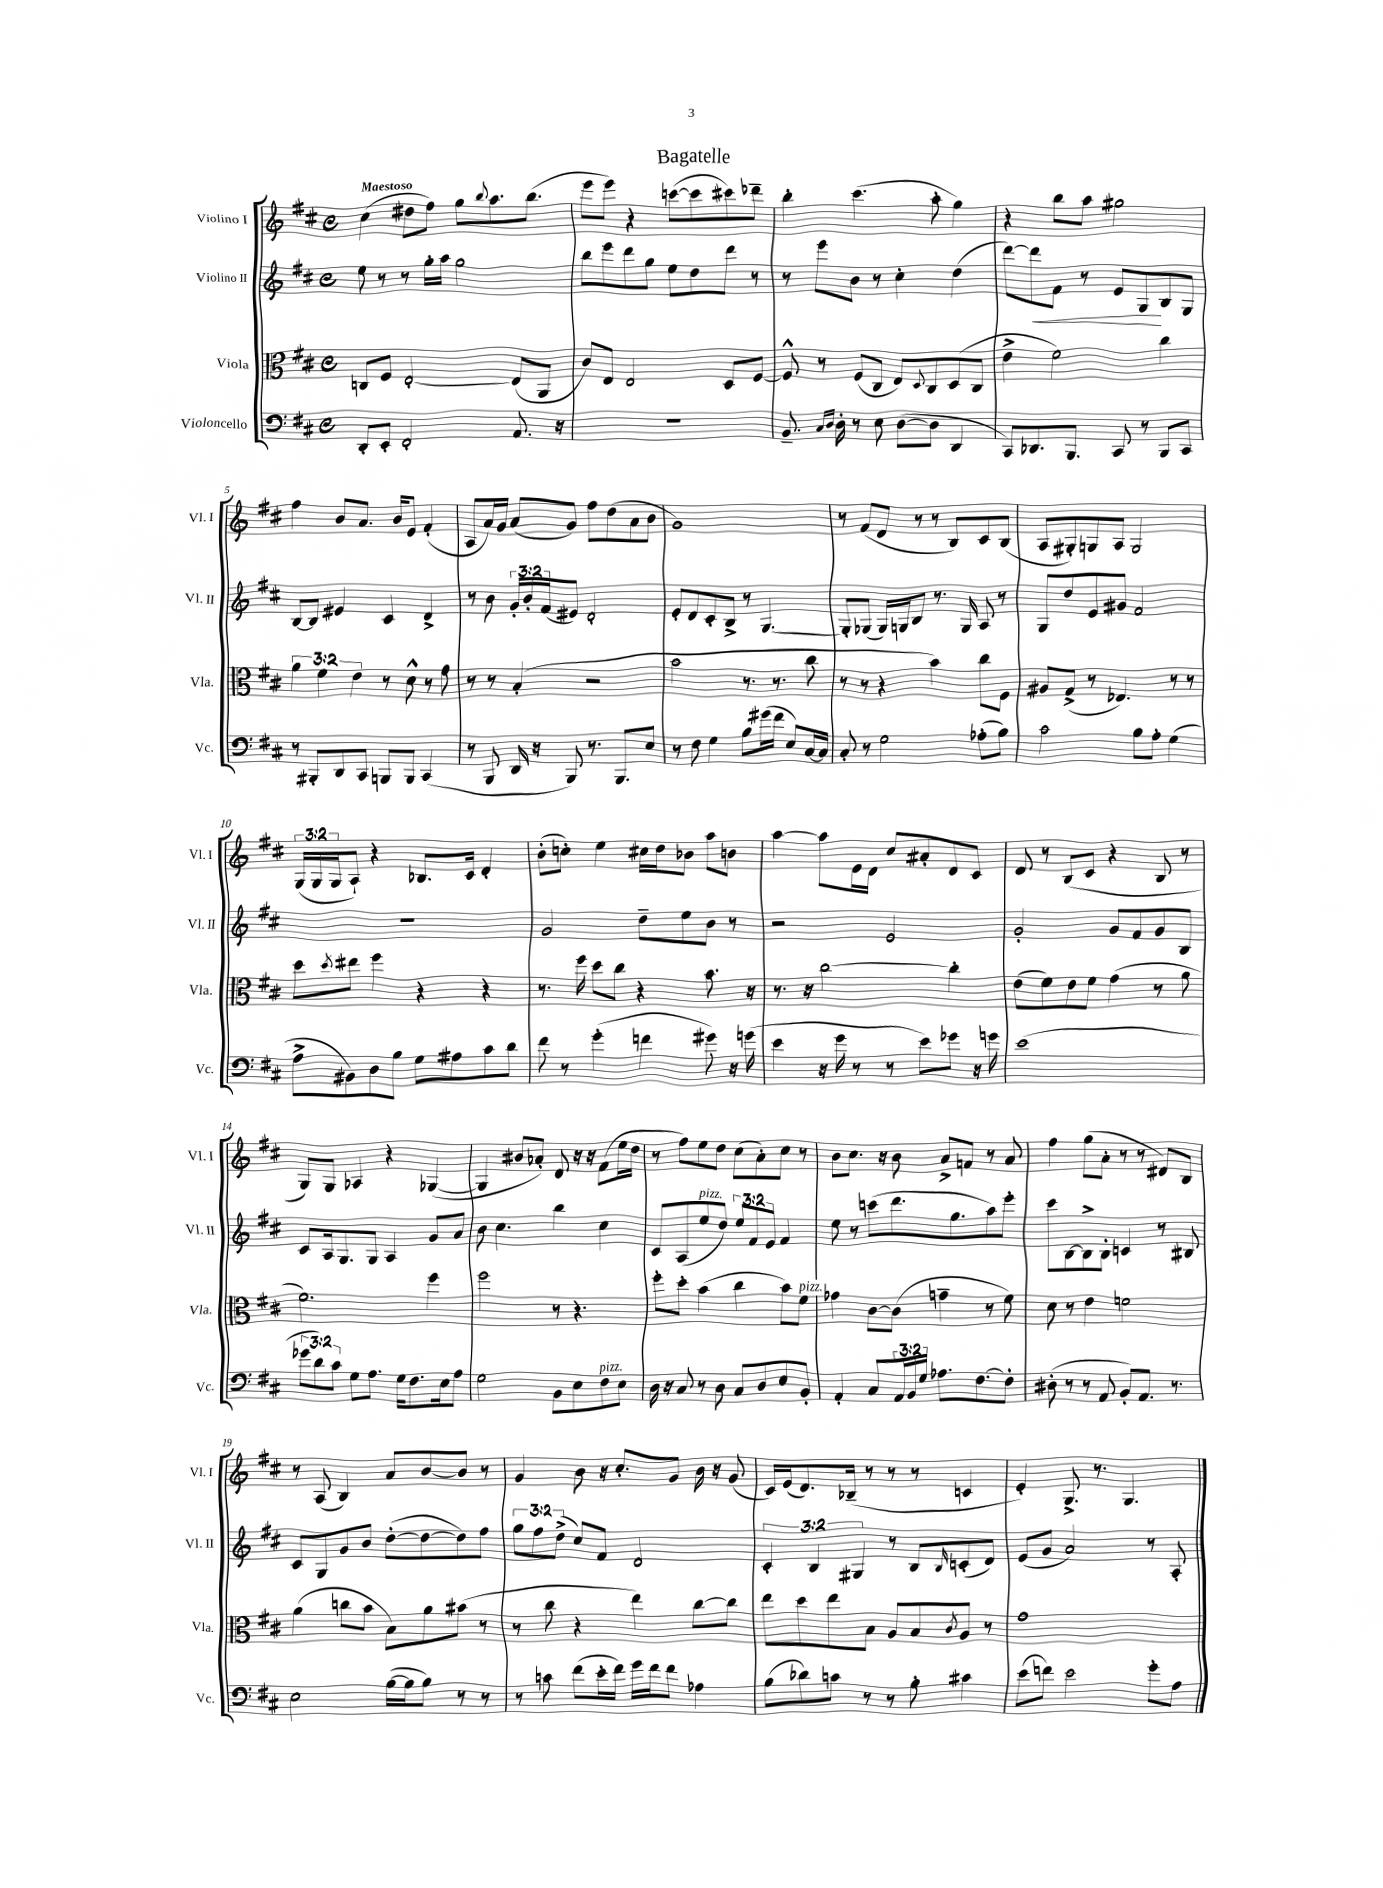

**kern	**kern	**kern	**kern
*staff4	*staff3	*staff2	*staff1
*clefF4	*clefC3	*clefG2	*clefG2
*k[f#c#]	*k[f#c#]	*k[f#c#]	*k[f#c#]
*M4/4	*M4/4	*M4/4	*M4/4
*met(c)	*met(c)	*met(c)	*met(c)
8DD'/L	8C/L	8ee\	(4cc#\
8EE'/J	8F#/J	8r	.
2FF#'/	[2E'/	8r	8dd#\L
.	.	16gg'\LL	8ff#\J)
.	.	16aa\JJ	.
.	.	2gg\	8gg\L
.	.	.	8qqbb/
.	.	.	8.aa\
8.AA/	(8E/]L	.	.
.	.	.	(8.bb\J
.	8AA/J	.	.
16r	.	.	.
=	=	=	=
1r	8c#/L)	8bb\L	8eee\L
.	8E/J	8eee\	8eee\J)
.	2E/	8ddd\	4r
.	.	8gg\J	.
.	.	8ee\L	([8ccc\L
.	.	8dd\	8ccc\]
.	8D/L	8ddd\J	8ccc#\)
.	[8F#/J	8r	8ddd-~\J
=	=	=	=
8.BB~/	8F#^^/]	8r	4bb'\
.	8r	8eee\L	.
16qqC#/LL	.	.	.
16qqD/JJ	.	.	.
16D'\	.	.	.
8r	(8F#/L	8b\J	(4.ccc#\
8E\	8C#/J	8r	.
([8D\L	8E/L)	4cc#'\	.
.	8qqD/	.	.
8D\]J	8C#/	.	8aa'\
4DD/	(8D/	(4dd\	4gg\)
.	8C#/J	.	.
=	=	=	=
8CC#/L)	4e^\	[8ddd\L)	4r
8.DD-/	.	8ddd\]	.
.	2f#\)	8f#\J	8bb\L
8.BBB/J	.	.	.
.	.	8r	8aa\J
8CC#/	.	8e/L	2gg#\
8r	.	8G/	.
8BBB/L	4cc#\	8B/	.
8CC#/J	.	8G/J	.
=	=	=	=
8r	6a\	[8B/L	4ff#\
8BBB#'/L	.	8B/]J	.
.	6f#\	.	.
8DD/	.	4e#/	8b/L
.	6e\	.	.
8CC#/J	.	.	8.a/J
8BBB/L	8r	4c#/	.
.	.	.	16b/LK
8BBB/J	8d^^\	.	8e/J
(4CC#/	8r	4d^/	(4f#'/
.	8g\	.	.
=	=	=	=
8r	8r	8r	8A/L
8BBB/	8r	8b\	16a/L)
.	.	.	16g/JJ
16DD/	(4B'/	24g'/LL	(8a/L
.	.	24b'/	.
16r	.	.	.
.	.	(24f#/J	.
8BBB/)	.	8e#/J)	8g/J)
8.r	2r	2d'/	8ff#\L
.	.	.	(8dd\
8.BBB/L	.	.	.
.	.	.	8a\
8E/J	.	.	8b\J
=	=	=	=
8r	2b\	8e'/L	1g)
8F#\	.	8d/	.
4G\	.	8c#'/	.
.	.	8B^/J	.
8B\L	8.r	8r	.
(16g#\L	.	[4.G/	.
16f#\JJ	8.r	.	.
8E/L)	.	.	.
[16C#/L	8cc#\	.	.
16C#/]JJ	.	.	.
=	=	=	=
8C#'/	8r	8G'/]L	8r
8r	8r	(8G-/J	(8f#/L
2G\	4r	16G-/LL)	8d/J
.	.	16G/J	.
.	.	8B/J	8r
.	4b\)	8.r	8r
.	.	.	8B/L)
.	.	16G/	.
(8A-'\L	8cc#\L	8A/	8c#/
8B\J)	8F#\J	8r	(8B/J
=	=	=	=
2c#\	8A#/L	8G/L	8A/L
.	(8G^/J	8dd/	8G#'/)
.	8r	8e/	8G/
.	4.E-/)	8g#/J	8A/J
8B\L	.	2f#/	2G/
8A'\J	.	.	.
(4G\	8r	.	.
.	8r	.	.
=	=	=	=
8A^\L	8dd\L	1r	(24G/LL
.	.	.	24G/
.	.	.	24G/J
.	8qdd/	.	.
8BB#\)	8ee#\J	.	8A`/J)
8D\	4ff#\	.	4r
8B\J	.	.	.
8G\L	4r	.	8.B-/L
8A#\	.	.	.
.	.	.	16c#/Jk
8c#\	4r	.	4d'/
8d\J	.	.	.
=	=	=	=
8f#\	8.r	2g/	(8b'\L
8r	.	.	8cc'\J)
.	16ff#\	.	.
(4g'\	8dd\L	.	4ee\
.	8cc#\J	.	.
4f\	4r	8dd~\L	16cc#\LL
.	.	.	16dd\J
.	.	8ee\	8b-\J
8g#\)	8.b\	8b\J	8aa\L
16r	.	8r	8b\J
(16g\	16r	.	.
=	=	=	=
4e\	8.r	2r	[4aa\
.	16r	.	.
16r	[2cc#\	.	8aa\]L
16g\	.	.	.
8r	.	.	16e\L
.	.	.	16d\JJ
8r	.	2e/	8cc#/L
8e\L)	.	.	8a#'/
8g-\J	4cc#'\]	.	8d/
16r	.	.	8c#/J
16g\	.	.	.
=	=	=	=
(1e	(8e\L	2g'/	8d/
.	8f#\)	.	8r
.	8e\	.	(8B/L
.	8f#\J	.	8c#/J
.	(4g\	8g/L	4r
.	.	8f#/	.
.	8r	8g/	8B/
.	8a\	8B/J	8r
=	=	=	=
12g-\L	2.f#\)	8c#/L	8G/L)
12d\)	.	.	.
.	.	16A/k	8G/J
12c#\J	.	.	.
.	.	8.G/	.
8G\L	.	.	4A-/
8.A\J	.	8G/J	.
.	.	4A/	4r
16G\LK	.	.	.
8.F#\	.	.	.
.	4ff#\	8g/L	([4G-/
16E\k	.	.	.
8A\J	.	8a/J	.
=	=	=	=
2G\	2ff#\	8b\	4G-/]
.	.	4.cc#\	.
.	.	.	8b#/L
.	.	.	8a-'/J)
8BB\L	8r	4bb\	8d/
8E\	4.r	.	16r
.	.	.	16r
8F#\	.	4cc#\	(8f#\L
8E\J	.	.	16ee\L
.	.	.	16dd\JJ
=	=	=	=
16D\	8ff#'\L	8c#/L	8r
16r	.	.	.
8C#/	8dd'\J	(8A/	8ff#\L)
8r	(4b\	8ee/	8ee\
8D\	.	8dd/J)	8dd\J
8C#/L	4cc#\	12ee/L	(8cc#\L
.	.	12f#/	.
8D/	.	.	8a'\)
.	.	12e/J	.
8E/	8b\L)	4f#/	8cc#\J
8BB'/J	8f#\J	.	8r
=	=	=	=
4AA'/	4g-\	8ee\	8b\L
.	.	8r	8.cc#\J
8C#/L	[8c#\L	(8ccc\L	.
.	.	.	16r
24AA/L	(8c#\]J	8.ddd\	8b\
24BB/	.	.	.
24G/JJ	.	.	.
8.A-\L	4g~\	.	8a^/L
.	.	8.gg\	.
.	.	.	8f/J
[8.F#\	.	.	.
.	8r	8aa\)	8r
8F#'\]J	8f#\)	8eee'\J	8a/
=	=	=	=
(8D#'\	8d\	8ccc#\L	4ff#\
8r	8r	[8B\	.
8r	4e\	8B^\]	(8gg\L
8AA/	.	8B'\J	8a'\J
8BB'/L)	2f\	4c/	8r
8.AA/J	.	.	8r
.	.	8r	8d#/L)
8.r	.	.	.
.	.	8B#/	8B/J
=	=	=	=
2E\	(4a\	8c#/L	8r
.	.	8G/	(8A/
.	8cc\L	8g/	4B/)
.	8b\J	8b/J	.
([16B\LL	8B\L)	([8dd'\L	8a/L
16B\]J	.	.	.
8B\J)	8a\	8dd\_	[8b/
8r	(8b#\J	8dd\])	8b/]J
8r	8r	8ff#\J	8r
=	=	=	=
8r	8r	12gg\L	4g/
.	.	12ff#\	.
8c\	8cc#\	.	.
.	.	(12dd^\J	.
(8f#\L	4r	8cc#/L)	8b\
16e'\L	.	8f#/J	16r
16f#\JJ)	.	.	8.cc#'/L
16g\LL	4ee\)	2d/	.
16f#\J	.	.	.
8f#\J	.	.	8g/J
4A-\	[8cc#\L	.	16b\
.	.	.	16r
.	8cc#\]J	.	(8g/
=	=	=	=
(8B\L	8ee\L	6c#'/	16c#/LL)
.	.	.	(16e/J
8d-\)	8dd\	.	8.d/)
.	.	6B/	.
8c\J	8ee\	.	.
.	.	.	(16B-~/Jk
.	.	6G#/	.
8r	8B\J	.	8r
8r	8A/L	8r	8r
8B'\	8B/	8B/L	8r
.	8qc#/	16qqB/	.
4c#\	8A/J	(8c'/	4c/
.	8r	8d/J)	.
=	=	=	=
(8e\L	1g	(8e/L	4e'/)
8f\J)	.	8g/J	.
2e\	.	2a/)	8.G^/
.	.	.	8.r
.	.	.	4.G/
8g'\L	.	8r	.
8A\J	.	8A'/	.
==	==	==	==
*-	*-	*-	*-
